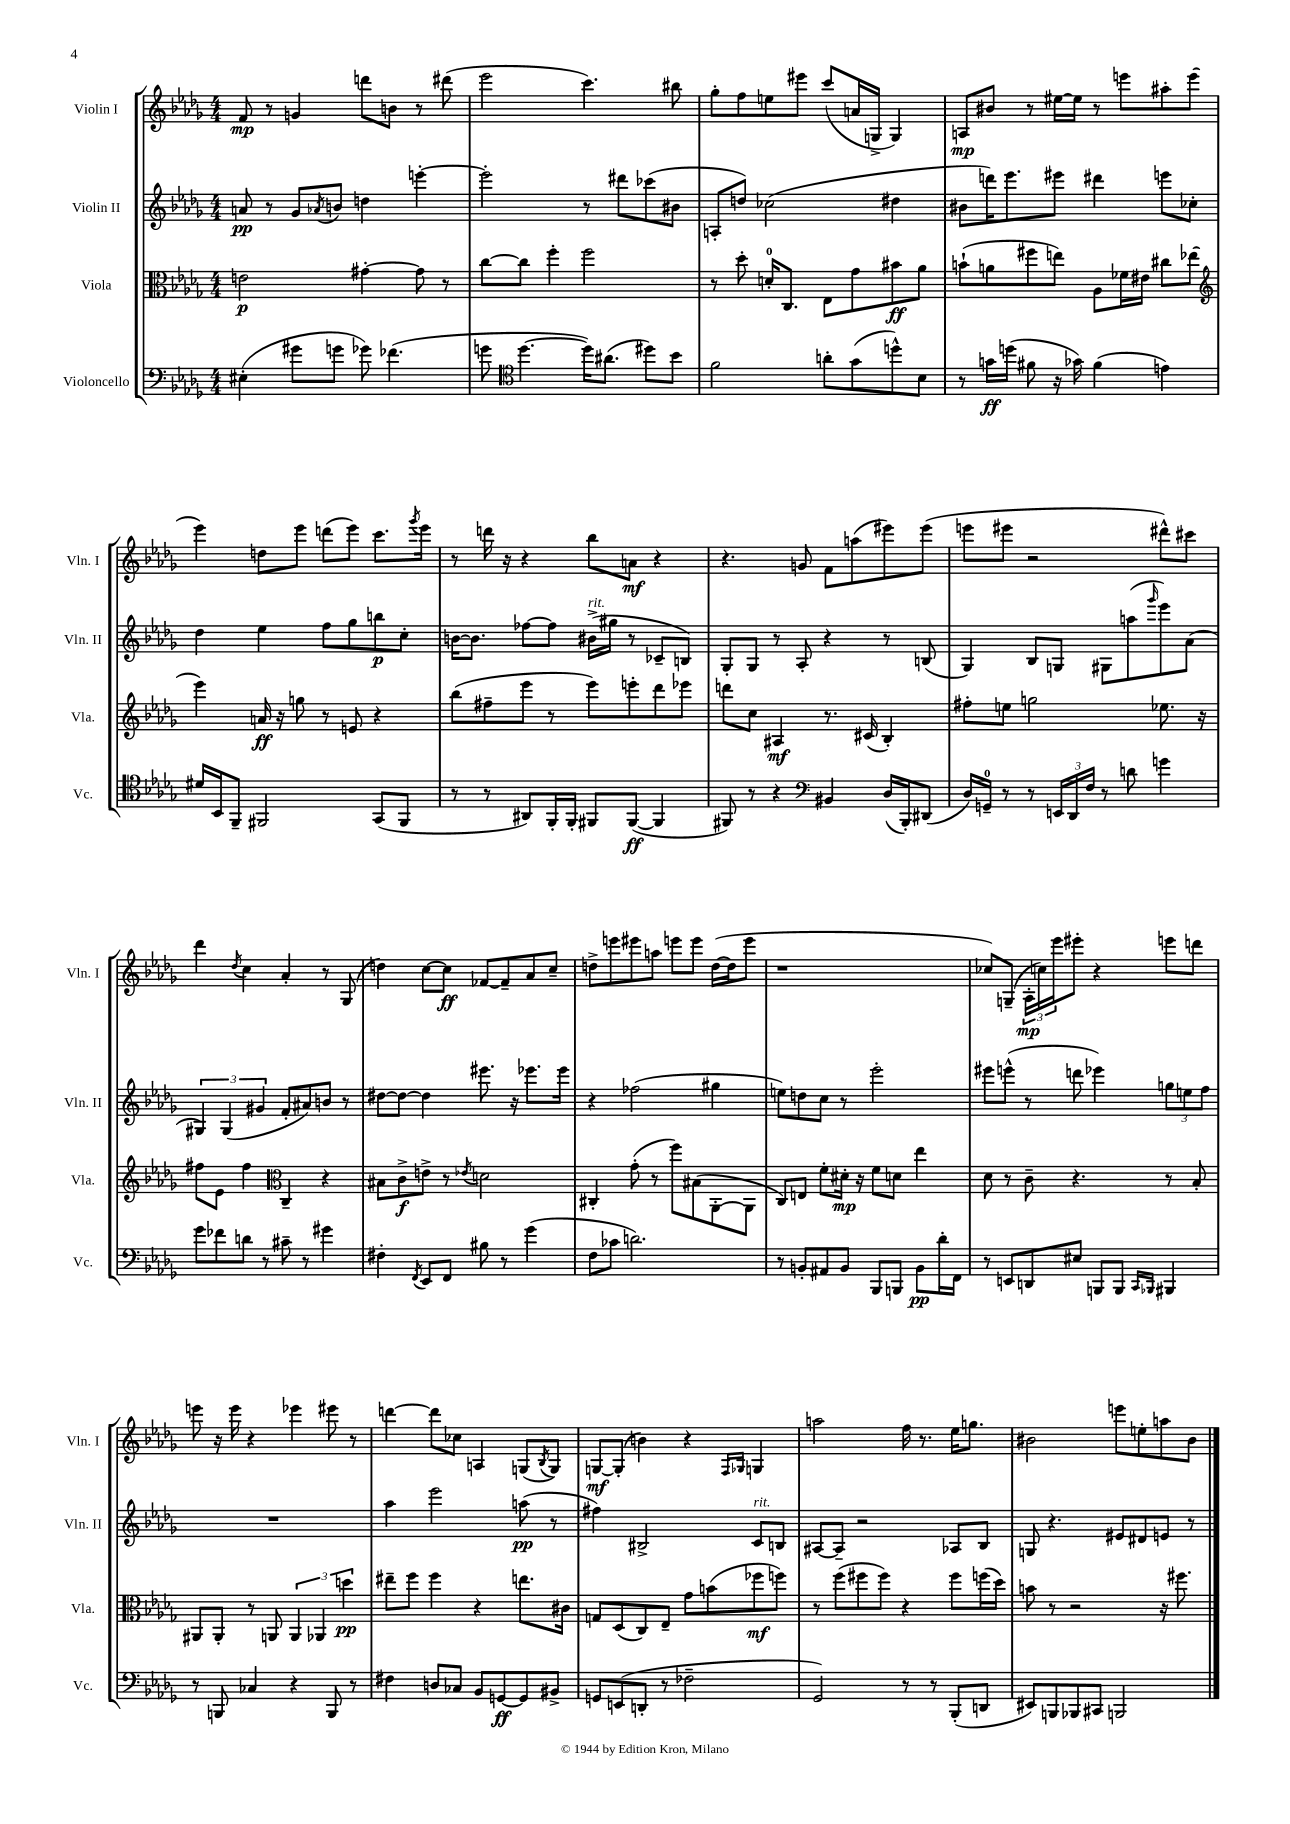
<<
\new StaffGroup <<
\new Staff = "s0" \with { instrumentName = "Violin I" shortInstrumentName = "Vln. I" } {
    \clef treble \key des \major \numericTimeSignature \time 4/4
    f'8\mp r8 g'4 d'''8 b'8 r8 dis'''8( |
    ees'''2 c'''4.) bis''8 |
    ges''8-. f''8 e''8 eis'''8 c'''8( a'16 g16-> g4) |
    a8\mp bis'8 r8 eis''16~ eis''16 r8 e'''8 ais''8-. e'''8( |
    ees'''4) d''8 ees'''8 d'''8( ees'''8) c'''8. \acciaccatura { ges'''8 } ees'''16 |
    r8 d'''16 r16 r4 bes''8 a'8\mf r4 |
    r4. g'8 f'8 a''8( eis'''8) eis'''8( |
    e'''8 eis'''8 r2 dis'''8-^) cis'''8 |
    des'''4 \acciaccatura { des''8 } c''4 aes'4-. r8 ges8( |
    d''4) c''8~ c''8\ff fes'8~ fes'8-- aes'8 c''8-- |
    d''8-> e'''8 eis'''8 a''8 e'''8 e'''8 d''16~( d''16 e'''8 |
    r1 |
    ces''8) g8--( \tuplet 3/2 { aes16-.\mp c''16) ees'''16 } eis'''8-. r4 e'''8 d'''8 |
    e'''8 r16 e'''16 r4 ees'''4 eis'''8 r8 |
    d'''4~ d'''8 ces''8 a4 g8( \acciaccatura { bes8 } g8) |
    g8~\mf g8-.( b'4) r4 \grace { f16 ges16 } g4 |
    a''2 f''16 r8. ees''16 g''8. |
    bis'2 e'''8 e''8-. a''8 bis'8 \bar "|." |
}
\new Staff = "s1" \with { instrumentName = "Violin II" shortInstrumentName = "Vln. II" } {
    \clef treble \key des \major \numericTimeSignature \time 4/4
    a'8\pp r8 ges'8 \acciaccatura { aes'8 } b'8 d''4 e'''4~-. |
    e'''2-. r8 dis'''8 ces'''8( bis'8 |
    a8-. d''8) ces''2( dis''4 |
    bis'8 d'''16) ees'''8. eis'''8 dis'''4 e'''8 ces''8-. |
    des''4 ees''4 f''8 ges''8 b''8\p c''8-. |
    b'16~ b'8. fes''8~ fes''8 bis'16->^\markup { \italic "rit." }( gis''16 r8 ces'8-- b8) |
    ges8-. ges8 r8 aes8-. r4 r8 b8( |
    ges4) bes8 g8 gis8 a''8( \grace { ges'''16 } ees'''8) aes'8( |
    \tuplet 3/2 { gis4) gis4( gis'4 } f'8-. ais'8) b'8 r8 |
    dis''8~ dis''8~ dis''4 eis'''8. r16 ees'''8. ees'''16 |
    r4 fes''2( gis''4 |
    e''8) d''8 c''8 r8 ees'''2-. |
    eis'''8 e'''8-^( r8 d'''8 ees'''4) \tuplet 3/2 { g''8 e''8 f''8 } |
    R1 |
    aes''4 ees'''2 a''8\pp( r8 |
    fis''4) bis2-> c'8^\markup { \italic "rit." } b8 |
    ais8~ ais8-- r2 aes8 bes8 |
    g8 r4. eis'8 dis'8 e'8 r8 \bar "|." |
}
\new Staff = "s2" \with { instrumentName = "Viola" shortInstrumentName = "Vla." } {
    \clef alto \key des \major \numericTimeSignature \time 4/4
    e'2\p gis'4~-. gis'8 r8 |
    c''8~ c''8 f''4-. f''2 |
    r8 des''8-. d'16-0-. c8. ees8 ges'8 bis'8\ff aes'8 |
    b'8-!( a'8 fis''8 e''8) aes8 fes'16 eis'16 cis''8 ees''8( |
    \clef treble ees'''4) a'16\ff r16 g''8 r8 e'8 r4 |
    bes''8( fis''8-- ees'''8 r8 ees'''8) e'''8-. des'''8 ees'''8 |
    d'''8 c''8 ais4\mf r8. cis'16( bes4-.) |
    fis''8-. e''8 g''2 ees''8. r16 |
    fis''8 ees'8 fis''4 \clef alto c4-- r4 |
    bis8 c'8->\f e'8-> r8 \acciaccatura { ees'8 } d'2 |
    cis4-. ges'8-.( r8 f''8) bis8( aes,8~-. aes,8 |
    c8) e8 f'8-. dis'16-.\mp r16 f'8 d'8 ees''4 |
    des'8 r8 c'8-- r4. r8 bes8-. |
    ais,8 ais,8-. r8 a,8 \tuplet 3/2 { a,4 aes,4 d''4\pp } |
    eis''8-- f''8 f''4 r4 e''8. cis'16 |
    g8 des8( c8) ees8-- ges'8 b'8( fes''8\mf f''8) |
    r8 f''8( fis''8 fis''8) r4 fis''8 f''16( des''16) |
    b'8 r8 r2 r16 fis''8. \bar "|." |
}
\new Staff = "s3" \with { instrumentName = "Violoncello" shortInstrumentName = "Vc." } {
    \clef bass \key des \major \numericTimeSignature \time 4/4
    eis4-.( gis'8 g'8 ges'8) fes'4.( |
    g'8 \clef tenor des''4.~ des''16) ais'8.( dis''8) bes'8 |
    f'2 a'8-. ges'8( d''8-^) bes8 |
    r8 g'16\ff d''16( fis'8 r16 ges'16) fis'4( e'4) |
    dis'16 bes,16 f,8-- fis,2 ges,8( fis,8 |
    r8 r8 ais,8) f,16-. f,16-. fis,8 fis,8~\ff( fis,4 |
    fis,8) r8 r4 \clef bass bis,4 des16( bes,,16-.) dis,8( |
    des16) g,16-0-- r8 r8 \tuplet 3/2 { e,16 des,16 f16 } r8 d'8 g'4 |
    ges'8 fes'8 d'8 r8 cis'8-- r8 gis'4 |
    fis4-. \acciaccatura { f,8 } ees,8 f,8 bis8 r8 ges'4( |
    f8 ces'8 d'2.) |
    r8 b,8-. ais,8 b,8 bes,,8 b,,8 b,8\pp des'16-. f,16 |
    r8 e,8 d,8 eis8 b,,8 b,,8 \grace { c,16 bes,,16 } bis,,4 |
    r8 b,,8 ces4 r4 b,,8 r8 |
    fis4 d8 ces8 bes,8 g,8~\ff g,8 bis,8-> |
    g,8 e,8( d,8-. r8 fes2-- |
    ges,2) r8 r8 bes,,8-.( d,8 |
    eis,8) b,,8 bes,,8 cis,8 b,,2 \bar "|." |
}
>>
>>
\layout { \context { \Score \remove "Bar_number_engraver" } }
